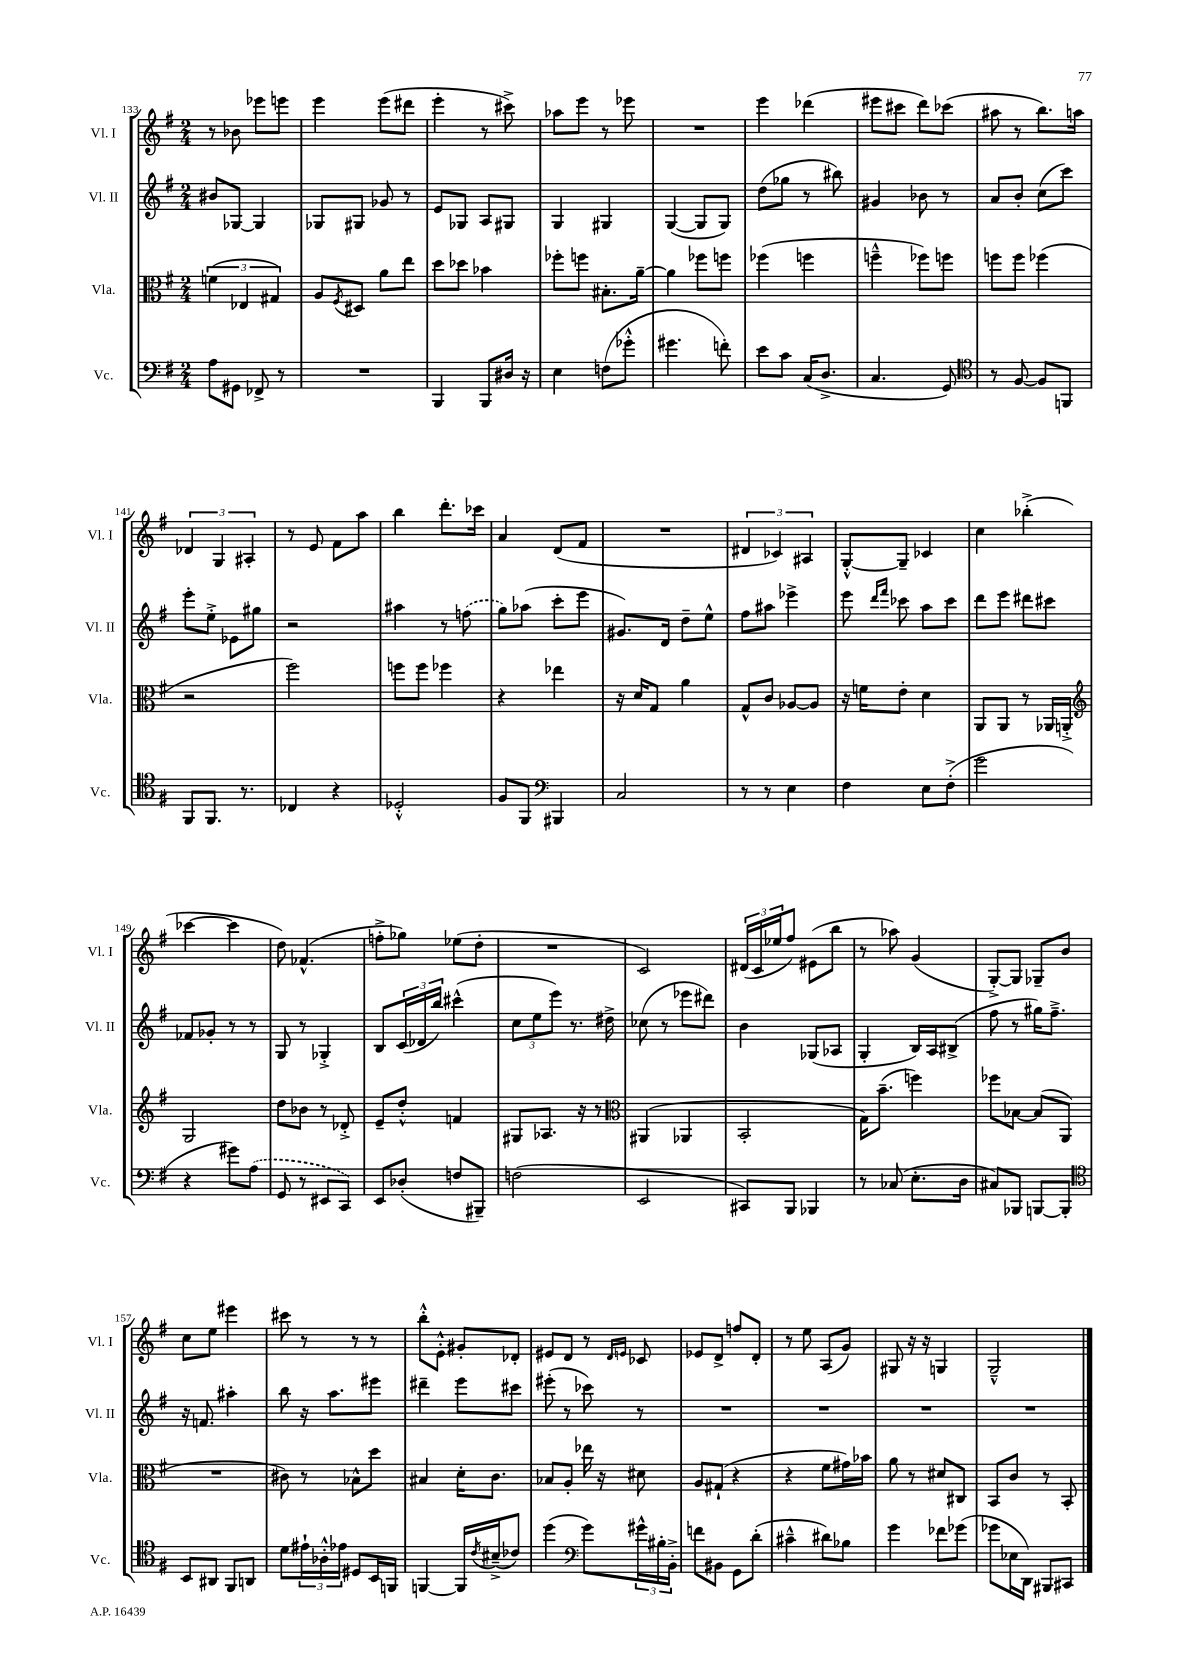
<<
\new StaffGroup <<
\new Staff = "s0" \with { instrumentName = "Vl. I" shortInstrumentName = "Vl. I" } {
    \clef treble \key g \major \numericTimeSignature \time 2/4
    r8 bes'8 ees'''8 e'''8 |
    e'''4 e'''8( dis'''8 |
    e'''4-. r8 cis'''8->) |
    aes''8 e'''8 r8 ees'''8 |
    R2 |
    e'''4 des'''4( |
    eis'''8 cis'''8 d'''8) ces'''8( |
    ais''8 r8 b''8.) a''16 |
    \tuplet 3/2 { des'4 g4 ais4-. } |
    r8 e'8 fis'8 a''8 |
    b''4 d'''8.-. ces'''16 |
    a'4 d'8( fis'8 |
    R2 |
    \tuplet 3/2 { dis'4 ces'4) ais4 } |
    g8~-.-^ g8-- ces'4 |
    c''4 bes''4-.->( |
    ces'''4~ ces'''4 |
    d''8) fes'4.-^( |
    f''8-.-> ges''8) ees''8( d''8-. |
    R2 |
    c'2) |
    \tuplet 3/2 { dis'16( c'16 ees''16 } fis''8) eis'8( b''8 |
    r8 aes''8) g'4( |
    g8~-.->) g8 ges8-- b'8 |
    c''8 e''8 eis'''4 |
    cis'''8 r8 r8 r8 |
    b''8-.-^ e'8-.-^ gis'8-. des'8-. |
    eis'8 d'8 r8 \grace { d'16 e'16 } ces'8 |
    ees'8 d'8-> f''8 d'8-. |
    r8 e''8 a8( g'8) |
    gis8 r16 r16 g4 |
    g2---^ \bar "|." |
}
\new Staff = "s1" \with { instrumentName = "Vl. II" shortInstrumentName = "Vl. II" } {
    \clef treble \key g \major \numericTimeSignature \time 2/4
    bis'8 ges8~ ges4 |
    ges8 gis8 ges'8 r8 |
    e'8 ges8 a8 gis8 |
    g4 gis4 |
    g4~( g8 g8) |
    d''8( ges''8 r8 bis''8) |
    gis'4 bes'8 r8 |
    a'8 b'8-. c''8( c'''8) |
    e'''8-. e''8-.-> ees'8 gis''8 |
    r2 |
    ais''4 r8 \once \slurDashed f''8( |
    g''8) aes''8( c'''8-. e'''8 |
    gis'8.) d'16 d''8-- e''8-^ |
    fis''8 ais''8 ees'''4-> |
    e'''8 \grace { d'''16 fis'''16 } ces'''8 a''8 ces'''8 |
    d'''8 e'''8 dis'''8 cis'''8 |
    fes'8 ges'8-. r8 r8 |
    g8 r8 ges4-.-> |
    b8 \tuplet 3/2 { c'16( des'16 b''16) } cis'''4-^( |
    \tuplet 3/2 { c''8 e''8 e'''8) } r8. dis''16-> |
    ces''8( r8 ees'''8 dis'''8) |
    b'4 ges8( aes8 |
    g4-. b16) a16 bis8->( |
    fis''8 r8 gis''16) fis''8.---> |
    r16 f'8. ais''4-. |
    b''8 r16 a''8. eis'''8 |
    dis'''4-- e'''8 cis'''8 |
    eis'''8-.( r8 ces'''8) r8 |
    R2 |
    R2 |
    R2 |
    R2 \bar "|." |
}
\new Staff = "s2" \with { instrumentName = "Vla." shortInstrumentName = "Vla." } {
    \clef alto \key g \major \numericTimeSignature \time 2/4
    \tuplet 3/2 { f'4( ees4 gis4) } |
    a8 \acciaccatura { fis8 } dis8 a'8 e''8 |
    d''8 des''8 bes'4 |
    fes''8-. f''8 bis8.-. a'16~-- |
    a'4 fes''8 f''8 |
    fes''4( f''4 |
    f''4---^ fes''8) f''8 |
    f''8 f''8 fes''4( |
    r2 |
    fis''2) |
    f''8 f''8 fes''4 |
    r4 ees''4 |
    r16 d'16 g8 a'4 |
    g8-^ c'8 aes8~ aes8 |
    r16 f'16 e'8-. d'4 |
    a,8 a,8 r8 aes,16 a,16-.-> |
    \clef treble g2 |
    d''8 bes'8 r8 des'8-.-> |
    e'8-- d''8-.-^ f'4 |
    gis8 aes8. r16 r8 |
    \clef alto ais,4( aes,4 |
    b,2-. |
    g16) b'8.--( f''4) |
    fes''8 bes8~ bes8( a,8 |
    R2 |
    cis'8) r8 bes8-^ d''8 |
    bis4 d'16-. c'8. |
    bes8 a8-. ees''16 r16 dis'8 |
    a8 gis8-!( r4 |
    r4 fis'8 gis'16) bes'16 |
    a'8 r8 dis'8 cis8 |
    b,8 c'8 r8 b,8-. \bar "|." |
}
\new Staff = "s3" \with { instrumentName = "Vc." shortInstrumentName = "Vc." } {
    \clef bass \key g \major \numericTimeSignature \time 2/4
    a8 gis,8 fes,8-> r8 |
    R2 |
    b,,4 b,,8 dis16 r16 |
    e4 f8( ges'8-.-^ |
    gis'4. f'8-.) |
    e'8 c'8 c16( d8.-> |
    c4. g,8) |
    \clef tenor r8 fis8~ fis8 f,8 |
    fis,8 fis,8. r8. |
    ces4 r4 |
    des2-.-^ |
    fis8 fis,8 \clef bass bis,,4 |
    c2 |
    r8 r8 e4 |
    fis4 e8 fis8-.->( |
    g'2 |
    r4 gis'8) \once \slurDashed a8( |
    g,8 r8 eis,8 c,8) |
    e,8 des8-.( f8 bis,,8--) |
    f2( |
    e,2 |
    cis,8) b,,8 bes,,4 |
    r8 ces8( e8.-. d16 |
    cis8) bes,,8 b,,8~ b,,8-. |
    \clef tenor b,8 ais,8 fis,8 a,8 |
    d'8 \tuplet 3/2 { eis'16-! aes16-.-^ ees'16 } dis8 b,16 f,16 |
    f,4~ f,16 \acciaccatura { c'8 } bis16--->( ces'8) |
    d''4( \clef bass g'8) \tuplet 3/2 { gis'16-^ bis16-. b,16-.-> } |
    f'8 bis,8 g,8 d'8-.( |
    cis'4---^ dis'8) bes8 |
    g'4 fes'8 ges'8( |
    ges'8 ees16 d,16) bis,,8 cis,8 \bar "|." |
}
>>
>>
\layout { \context { \Score currentBarNumber = #133 } }
